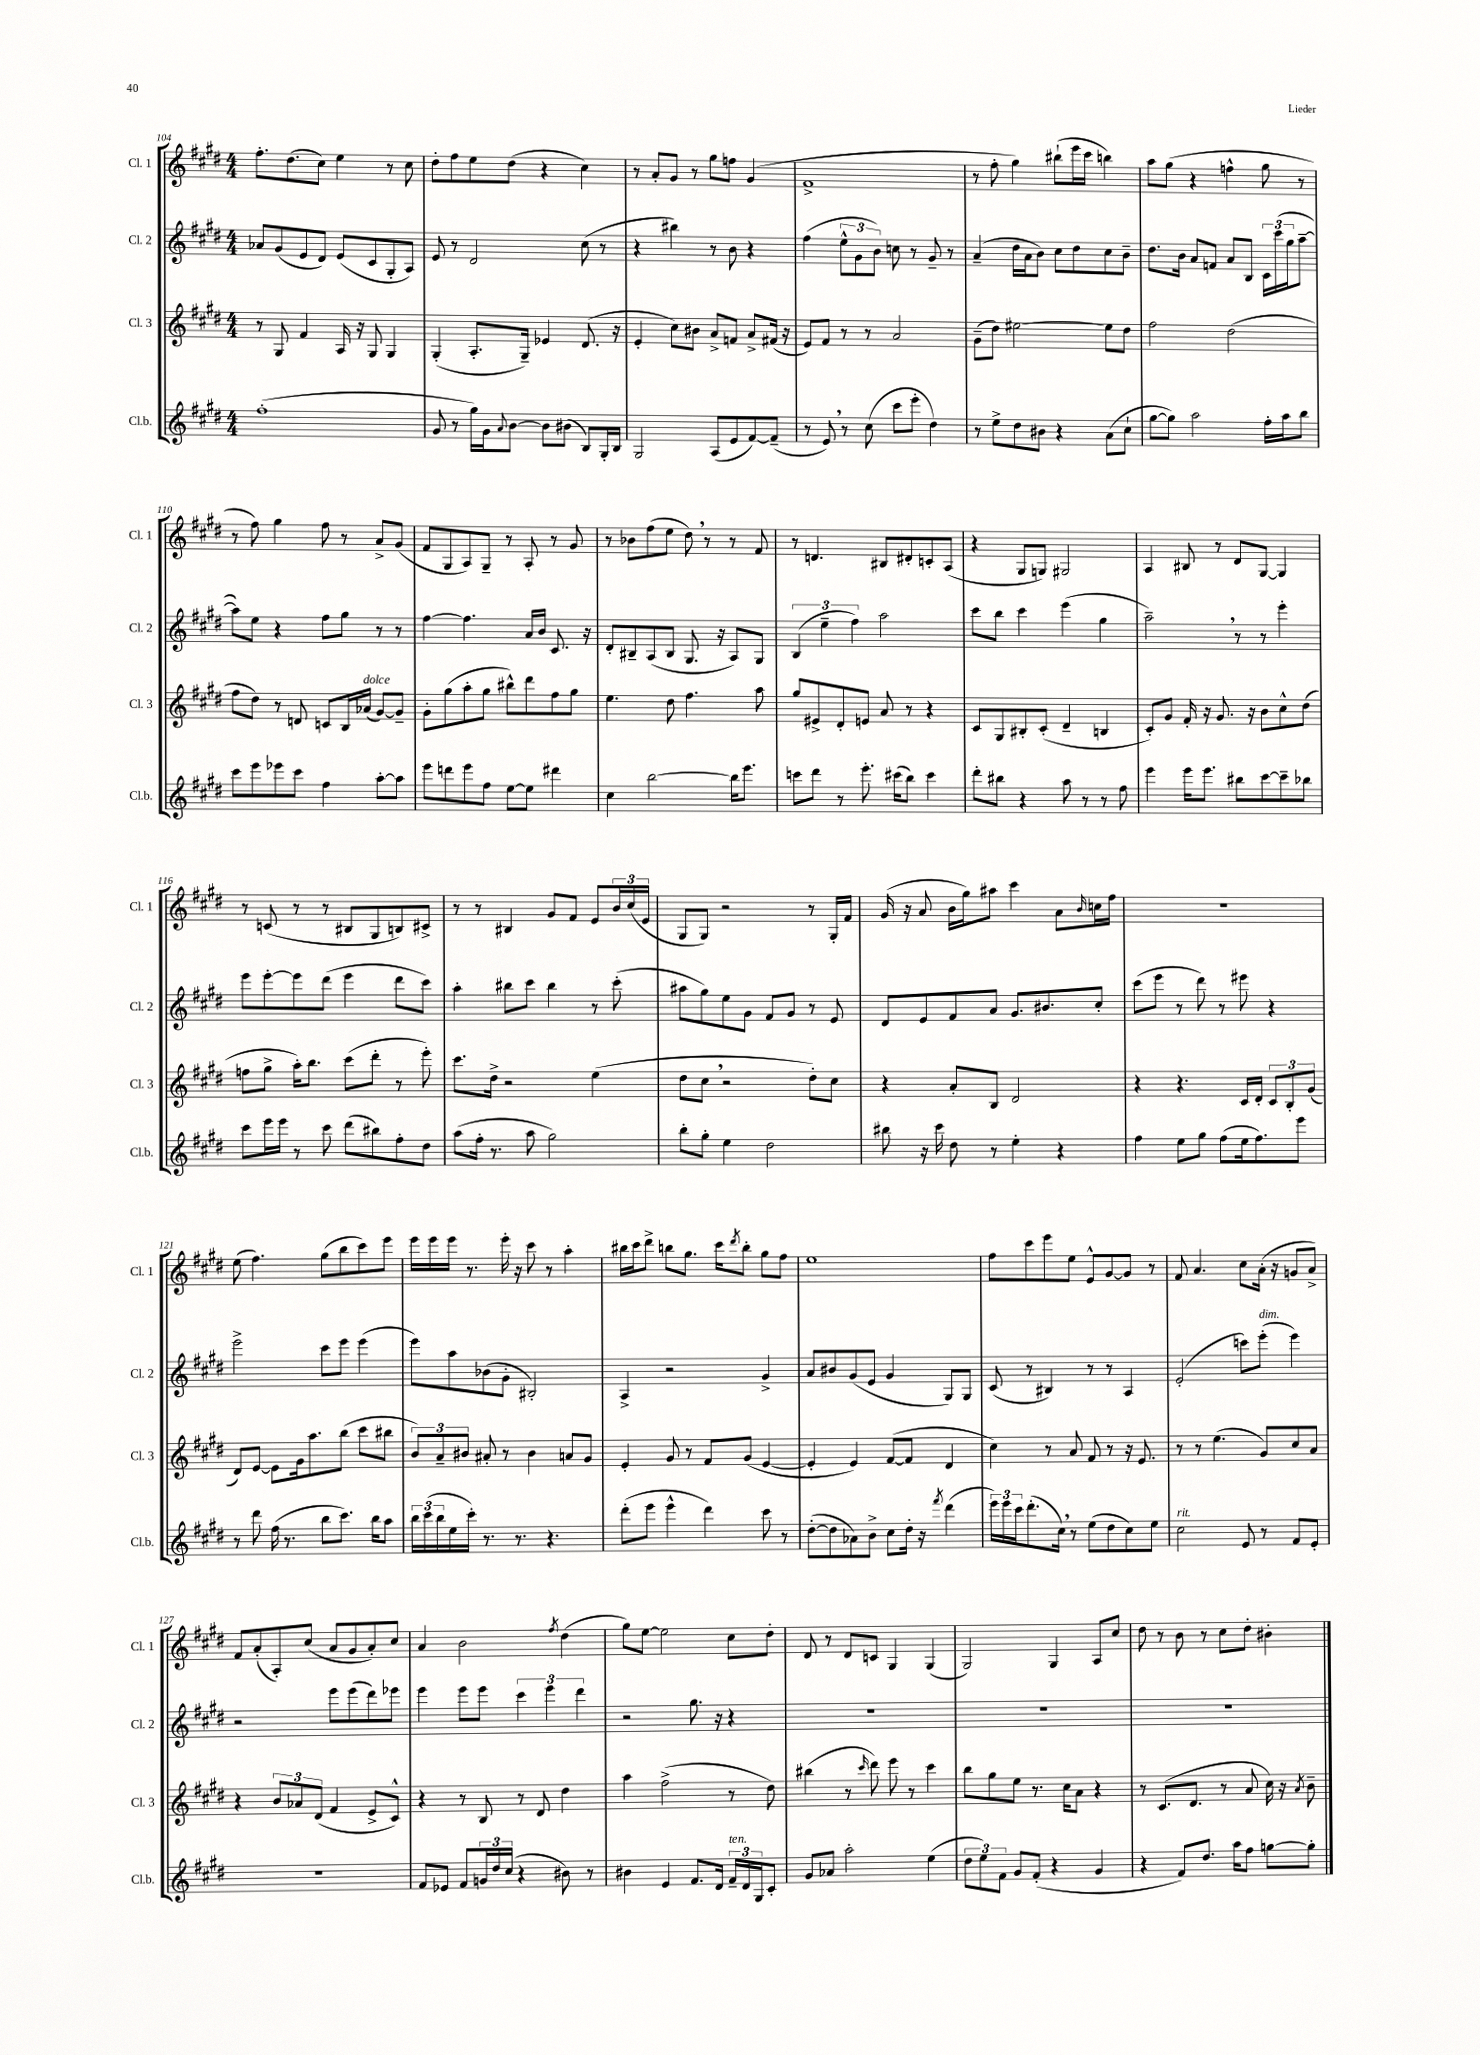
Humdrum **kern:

**kern	**kern	**kern	**kern
*staff4	*staff3	*staff2	*staff1
*clefG2	*clefG2	*clefG2	*clefG2
*k[f#c#g#d#]	*k[f#c#g#d#]	*k[f#c#g#d#]	*k[f#c#g#d#]
*M4/4	*M4/4	*M4/4	*M4/4
(1ff#'	8r	8a-/L	8.ff#'\L
.	8G#/	(8g#/	.
.	.	.	(8.dd#\
.	4f#/	8e/	.
.	.	8d#/J)	8cc#\J)
.	16A/	(8e/L	4ee\
.	16r	.	.
.	8G#/	8c#/	.
.	4G#/	8G#'/	8r
.	.	8A/J)	8cc#\
=	=	=	=
8g#/	(4G#'/	8e/	8dd#'\L
8r	.	8r	8ff#\
16gg#\LL)	8.A'/L	2d#/	8ee\
16g#\J	.	.	.
8qqa/	.	.	.
[8b\J	.	.	(8dd#\J
.	16G#~/Jk)	.	.
8b\]L	4e-/	.	4r
(8b#\J	.	.	.
8B/L)	(8.d#/	(8cc#\	4cc#\)
16G#'/L	.	8r	.
16B/JJ	16r	.	.
=	=	=	=
2G#/	4e'/	4r	8r
.	.	.	8a'/L
.	8cc#\L)	4bb#\)	8g#/J
.	8b#\J	.	8r
(8A/L	8a^/L	8r	8gg#\L
8e/	8f/J	8b\	8ff\J
[8f#/)	8a^/L	4r	(4g#/
(8f#~/]J	(16f#/Jk	.	.
.	16r	.	.
=	=	=	=
8r	8e/L)	(4ff#\	1f#^
8e/)	8f#/J	.	.
8r	8r	12ee^^\L	.
.	.	12g#\	.
(8cc#\	8r	.	.
.	.	12b\J)	.
8ccc#\L	2a/	8cc\	.
8eee'\J	.	8r	.
4dd#\)	.	8g#~/	.
.	.	8r	.
=	=	=	=
8r	(8g#~\L	(4a~/	8r
8ee^\L	8dd#\J)	.	8ff#'\
8dd#\	[2ee#\	16dd#\LL	4gg#\)
.	.	16a\J	.
8b#\J	.	8b\J)	.
4r	.	8cc#\L	(8bb#`\L
.	.	8dd#\	16eee\L
.	.	.	16ccc#\JJ
(8a\L	8ee#\]L	8cc#\	4bb\)
8cc#`\J	8dd#\J	8b~\J	.
=	=	=	=
[8gg#\L	2ff#\	8.dd#\L	8aa\L
8gg#\]J)	.	.	(8gg#\J
.	.	16b\Jk	.
2aa\	.	8a/L	4r
.	.	8f/J	.
.	(2dd#\	8a/L	4ff^^\
.	.	8B/J	.
16ff#'\LL	.	24c#\LL	8gg#\
.	.	(24ccc#\	.
16aa\J	.	.	.
.	.	24gg#\J	.
8bb\J	.	[8aa~\J	8r
=	=	=	=
8ccc#\L	8ff#\L	8aa\]L)	8r
8eee\	8dd#\J)	8ee\J	8ff#\)
8eee-\	8r	4r	4gg#\
8ccc#\J	8d/	.	.
4ff#\	8c/L	8ff#\L	8ff#\
.	16B/L	8gg#\J	8r
.	(16a-/JJ	.	.
[8aa'\L	[8g#/L)	8r	8a^/L
8aa\]J	8g#~/]J	8r	(8g#/J
=	=	=	=
8eee\L	8g#'\L	[4ff#\	8f#/L
8ddd\	(8gg#\	.	8G#/
8eee\	8aa'\	4.ff#\]	8A/)
8ff#\J	8gg#\J	.	8G#~/J
[8ee\L	8bb#^^\L)	.	8r
8ee\]J	8ddd#\	16a/LL	8A'/
.	.	16b/JJ	.
4ddd#\	8ff#\	8.c#/	8r
.	8gg#\J	.	8g#/
.	.	16r	.
=	=	=	=
4cc#\	4.ee\	8d#'/L	8r
.	.	8B#~/	8b-\L
[2bb\	.	(8A/	(8ff#\
.	8dd#\	8B#/J	8ee\J
.	4.ff#\	8.G#/	8dd#\)
.	.	.	8r
.	.	16r	.
16bb\]LK	.	8A/L)	8r
8.eee\J	.	.	.
.	8aa\	8G#/J	8f#/
=	=	=	=
8ccc\L	8gg#/L	(6B/	8r
8ddd#\J	8e#^/	.	4.d/
.	.	6ee~\	.
8r	8d#'/	.	.
.	.	6ff#\)	.
8.eee'\	8e/J	.	.
.	8a/	2aa\	8B#/L
(16ccc#\LK	.	.	.
8bb\J)	8r	.	8d#'/
4ccc#\	4r	.	8c'/
.	.	.	(8A/J
=	=	=	=
8ddd#'\L	8c#/L	8ccc#\L	4r
8bb#\J	8G#/	8bb\J	.
4r	8B#'/	4ccc#\	8G#/L
.	(8c#'/J	.	8G/J)
8aa\	4d#~/	(4eee\	2G#/
8r	.	.	.
8r	4B/	4gg#\	.
8ff#\	.	.	.
=	=	=	=
4eee\	8c#'/L)	2aa~\)	4A/
.	8g#/J	.	.
16eee\LK	16f#'/	.	8B#/
8.eee\J	16r	.	.
.	8.g#/	.	8r
8bb#\L	.	8r	8d#/L
.	16r	.	.
[8ccc#\	8b\L	8r	[8G#/J
8ccc#~\]	8cc#^^\	4eee'\	4G#/]
8bb-\J	(8dd#\J	.	.
=	=	=	=
8ccc#\L	8ff\L	8eee\L	8r
16eee\L	8gg#^\J	[8eee'\	(8c/
16eee\JJ	.	.	.
8r	16aa'\LK)	8eee\]	8r
.	8.bb\J	.	.
8ccc#\	.	(8ddd#\J	8r
(8ddd#\L	(8ccc#\L	4eee\	8B#/L
8bb#\)	8ddd#'\J	.	8G#/
8ff#'\	8r	8ddd#\L	8B/)
8dd#\J	8eee'\)	8ccc#\J)	8c#^/J
=	=	=	=
(8aa\L	8.ccc#\L	4aa'\	8r
16ff#'\Jk	.	.	8r
8.r	16dd#^\Jk	.	.
.	2r	8bb#\L	4B#/
8aa\	.	8ccc#\J	.
2gg#\)	.	4bb#\	8g#/L
.	.	.	8f#/J
.	(4ee\	8r	8e/L
.	.	(8ccc#'\	24b/L
.	.	.	(24cc#/
.	.	.	24e/JJ
=	=	=	=
8bb'\L	8dd#\L	8aa#\L	8G#/L
8gg#'\J	8cc#\J	8gg#\)	8G#/J)
4ee\	2r	8ee\	2r
.	.	8g#\J	.
2dd#\	.	8f#/L	.
.	.	8g#/J	.
.	8dd#'\L)	8r	8r
.	8cc#\J	8e/	16G#'/LL
.	.	.	16f#/JJ
=	=	=	=
8bb#\	4r	8d#/L	(16g#/
.	.	.	16r
16r	.	8e/	8a/
16ccc#\	.	.	.
8dd#\	8a'/L	8f#/	16b\LL
.	.	.	16gg#\J)
8r	8B/J	8a/J	8aa#\J
4ee'\	2d#/	8.g#/L	4ccc#\
.	.	8.b#/	.
4r	.	.	8a\L
.	.	.	16qqb/
.	.	8cc#'/J	16cc\L
.	.	.	16ff#\JJ
=	=	=	=
4ff#\	4r	(8ccc#\L	1r
.	.	8eee\J	.
8ee\L	4.r	8r	.
8gg#\J	.	8ddd#\)	.
(8ff#\L	.	8r	.
16ee\k	16c#/LL	8eee#\	.
8.ff#\)	16d#'/JJ	.	.
.	12c#/L	4r	.
.	12B'/	.	.
8eee\J	.	.	.
.	(12g#/J	.	.
=	=	=	=
8r	8d#/L)	2eee^\	(8ee\
8ddd#\	[8e/J	.	4.ff#\)
(16ff#\	8e\]L	.	.
8.r	.	.	.
.	16g#\k	.	.
.	8.aa\	.	.
8bb\L	.	8ccc#\L	(8gg#\L
8.ccc#\J)	(8bb\J	8eee\J	8bb\
.	8ccc#\L	(4eee\	8ccc#\)
16bb\LK	.	.	.
8aa\J	8bb#\J	.	8eee\J
=	=	=	=
24bb\LL	12b/L)	8eee\L)	16eee\LL
(24ccc#\	.	.	.
.	.	.	16eee\
24bb\	12a~/	.	.
16ee\	.	8aa\	16eee\JJ
.	12b#/J	.	.
16ccc#'\JJ)	.	.	8.r
8.r	8a#'/	(8b-\	.
.	8r	8g#'\J	16eee'\
8.r	.	.	16r
.	4b#\	2B#'/)	8ccc#\
4.r	.	.	8r
.	8a/L	.	4aa'\
.	8g#/J	.	.
=	=	=	=
(8ddd#'\L	4e'/	4A^/	16bb#\LL
.	.	.	16ccc#\J
8eee\J	.	.	8ddd#^\J
4eee^^\	8g#/	2r	8bb\L
.	8r	.	8.gg#\J
4ddd#\)	8f#/L	.	.
.	.	.	16ccc#\LK
.	.	.	8qddd#/
.	(8g#/J	.	8bb'\J
8ccc#\	[4e/	4g#^/	8gg#\L
8r	.	.	8ff#\J
=	=	=	=
([8dd#'\L	4e'/]	8a/L	1ee
8dd#\]	.	8b#/	.
8a-\)	4e/)	(8g#/	.
8b^\J	.	8e/J	.
8cc#\L	([8f#/L	4g#/	.
16dd#'\Jk	8f#/]J	.	.
16r	.	.	.
8qfff#/	.	.	.
(4ddd#\	4d#/	8G#/L)	.
.	.	8G#/J	.
=	=	=	=
24eee\LL)	4cc#\)	(8c#/	8ff#\L
24eee\	.	.	.
24ccc#\J	.	.	.
(8.ddd#'\	.	8r	8ccc#\
.	8r	4B#/)	8eee\
16cc#\Jk)	.	.	.
8r	8a/	.	8ee\J
(8ee\L	8f#/	8r	8e^^/L
8dd#\	8r	8r	[8g#/
8cc#\)	16r	4A/	8g#/]J
.	8.e/	.	.
8ee\J	.	.	8r
=	=	=	=
2cc#\	8r	(2e'/	8f#/
.	8r	.	4.a/
.	(4.ee\	.	.
8e/	.	8ccc\L)	8cc#\L
8r	8g#/L)	(8eee'\J	(16a'\Jk
.	.	.	16r
8f#/L	8cc#/	4eee\)	8g/L
8e'/J	8a/J	.	8a^/J)
=	=	=	=
1r	4r	2r	8f#/L
.	.	.	(8a'/
.	12b/L	.	8A'/)
.	12a-/	.	.
.	.	.	(8cc#/J
.	(12d#/J	.	.
.	4f#/	8eee\L	8a/L
.	.	(8eee\	8g#/
.	8e^/L	8ddd#\)	8a'/)
.	8c#^^/J)	8eee-\J	8cc#/J
=	=	=	=
8f#/L	4r	4eee\	4a/
8e-/J	.	.	.
8f#/L	8r	8eee\L	2b\
24g/L	8B/	8eee\J	.
24dd#/	.	.	.
(24cc#/JJ	.	.	.
4r	8r	6ccc#\	.
.	8d#/	.	.
.	.	6eee\	.
.	.	.	8qff#/
8b#\)	4dd#\	.	(4dd#\
.	.	6ddd#\	.
8r	.	.	.
=	=	=	=
4b#\	4aa\	2r	8gg#\L)
.	.	.	[8ee\J
4e/	(2ff#^\	.	2ee\]
8.f#/L	.	8.gg#\	.
16d#/Jk	.	16r	.
24f#~/LL	8r	4r	8cc#\L
24d#/	.	.	.
24G#/J	.	.	.
8c#'/J	8dd#\)	.	8dd#'\J
=	=	=	=
8g#/L	(4bb#\	1r	8d#/
8a-/J	.	.	8r
2aa'\	8r	.	8d#/L
.	16qqccc#/	.	.
.	8ddd#\)	.	8c/J
.	8eee\	.	4G#/
.	8r	.	.
(4ee\	4ccc#\	.	(4G#/
=	=	=	=
12dd#\L	8bb\L	1r	2G#/)
12ee\)	.	.	.
.	8gg#\	.	.
12f#\J	.	.	.
8g#/L	8ee\J	.	.
(8f#'/J	8.r	.	.
4r	.	.	4G#/
.	16cc#\LK	.	.
.	8a\J	.	.
4g#/	4r	.	8A/L
.	.	.	8cc#/J
=	=	=	=
4r	8r	1r	8dd#\
.	(8.c#/L	.	8r
8f#/L)	.	.	8b\
.	8.d#/J	.	.
8.dd#/J	.	.	8r
.	8r	.	8cc#\L
16aa\LK	.	.	.
8ff#\J	8a/	.	8dd#'\J
[8gg\L	16cc#\)	.	4b#'\
.	16r	.	.
.	8qa/	.	.
8gg'\]J	8b~\	.	.
==	==	==	==
*-	*-	*-	*-
